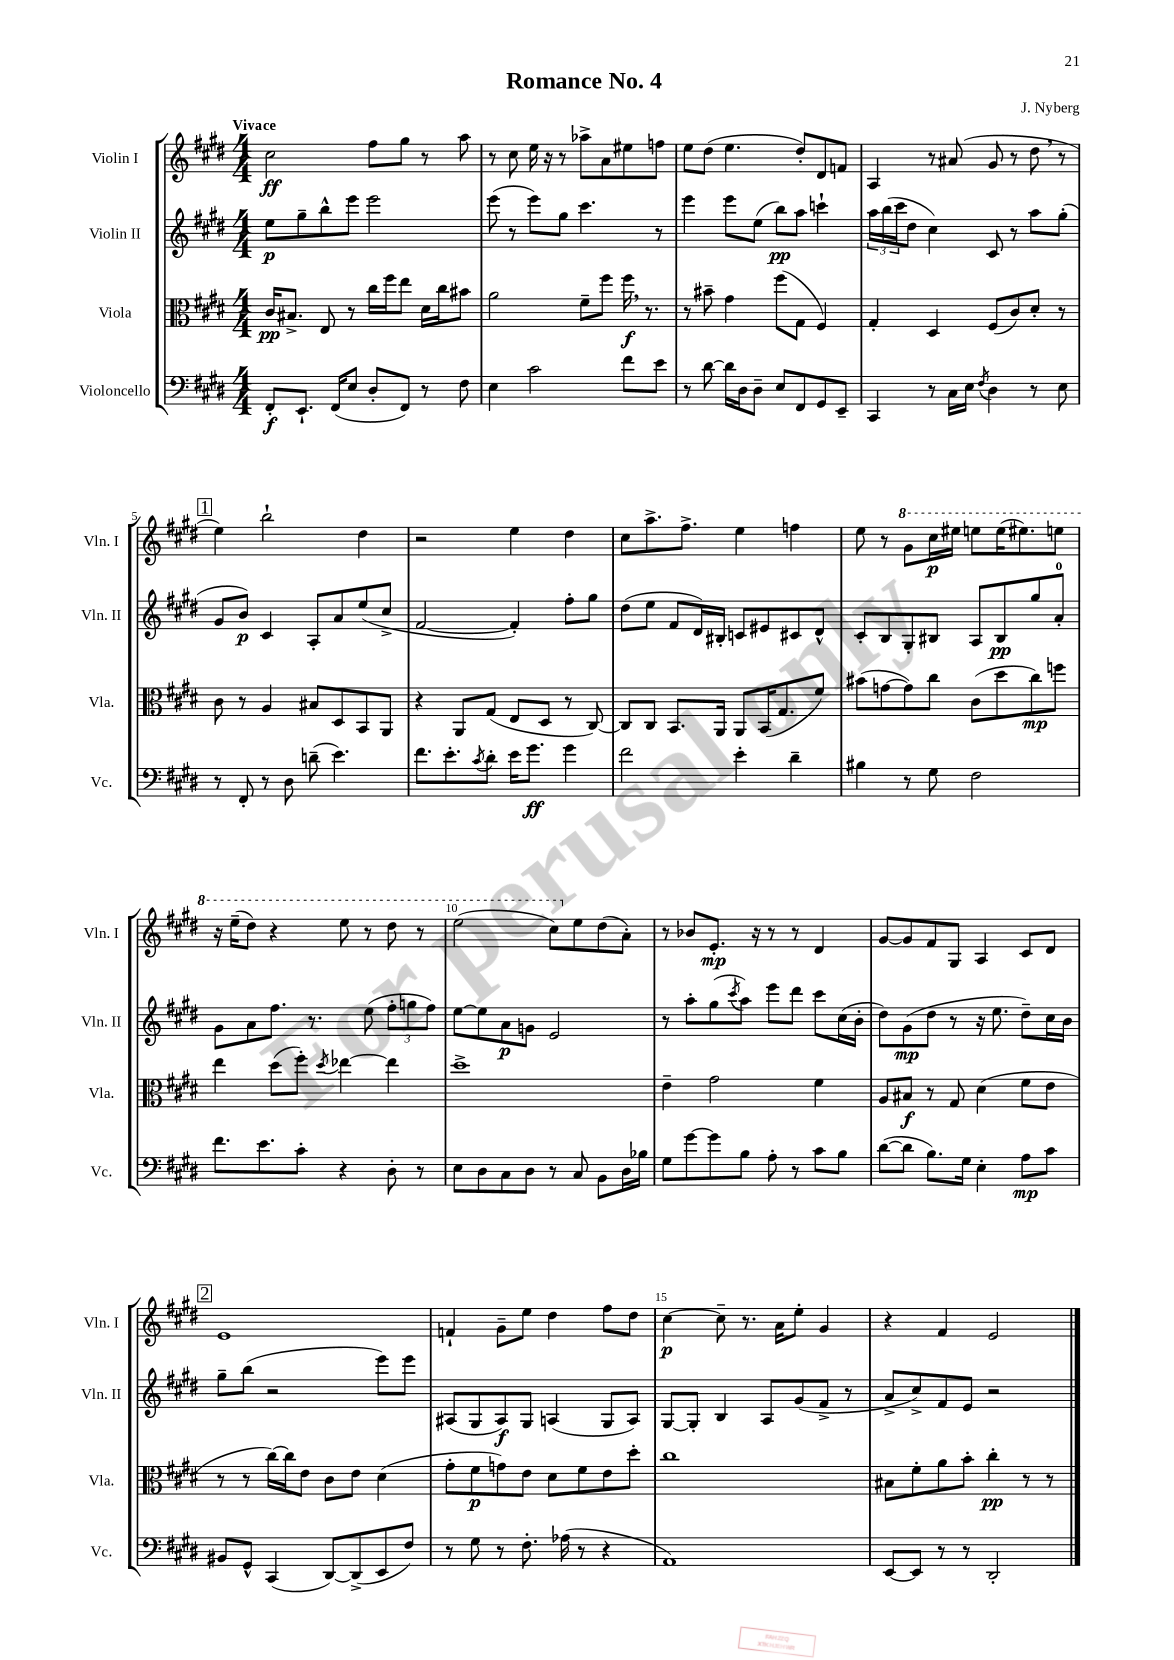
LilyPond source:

\header { title = "Romance No. 4" composer = "J. Nyberg" }
<<
\new StaffGroup <<
\new Staff = "s0" \with { instrumentName = "Violin I" shortInstrumentName = "Vln. I" } {
    \clef treble \key e \major \numericTimeSignature \time 4/4 \tempo "Vivace"
    cis''2\ff fis''8 gis''8 r8 a''8 |
    r8 cis''8 e''16 r16 r8 aes''8-> a'8 eis''8 f''8 |
    e''8 dis''8( e''4. dis''8-.) dis'8 f'8 |
    a4 r8 ais'8( gis'8 r8 dis''8 \breathe r8 |
    \mark \markup { \box "1" } e''4) b''2-! dis''4 |
    r2 e''4 dis''4 |
    cis''8 a''8.-> fis''8.-> e''4 f''4 |
    e''8 r8 \ottava #1 gis''8 cis'''16\p eis'''16 e'''8 e'''16( eis'''8.) e'''8 |
    r16 e'''16--( dis'''8) r4 e'''8 r8 dis'''8 r8 |
    e'''2( cis'''8) \ottava #0 e''8 dis''8( a'8-.) |
    r8 bes'8 e'8.-.\mp r16 r8 r8 dis'4 |
    gis'8~ gis'8 fis'8 gis8 a4 cis'8 dis'8 |
    \mark \markup { \box "2" } e'1 |
    f'4-! gis'8-- e''8 dis''4 fis''8 dis''8 |
    cis''4~\p cis''8-- r8. a'16 e''8-. gis'4 |
    r4 fis'4 e'2 \bar "|." |
}
\new Staff = "s1" \with { instrumentName = "Violin II" shortInstrumentName = "Vln. II" } {
    \clef treble \key e \major \numericTimeSignature \time 4/4
    e''8\p gis''8-- b''8-^ e'''8 e'''2 |
    e'''8( r8 e'''8) gis''8 cis'''4. r8 |
    e'''4 e'''8 e''8( b''8\pp) a''8 c'''4-! |
    \tuplet 3/2 { a''16 b''16( cis'''16 } dis''8 cis''4) cis'8 r8 a''8 gis''8-.( |
    \mark \markup { \box "1" } gis'8 b'8\p) cis'4 a8-. a'8 e''8( cis''8-> |
    fis'2~ fis'4-.) fis''8-. gis''8 |
    dis''8( e''8 fis'8 dis'16) bis16-. c'8 eis'8 cis'8 dis'8-^ |
    cis'8-. b8 gis8-. bis8 a8 bis8\pp gis''8 a'8-0-. |
    gis'8 a'8 fis''8. r8. e''8( \tuplet 3/2 { fis''8-. g''8 fis''8) } |
    e''8~ e''8 a'8\p g'8 e'2 |
    r8 a''8-. gis''8( \acciaccatura { cis'''8 } a''8) e'''8 dis'''8 cis'''8 cis''16( b'16-. |
    dis''8) gis'8\mp( dis''8 r8 r16 e''8. dis''8--) cis''16 b'16 |
    \mark \markup { \box "2" } gis''8-- b''8( r2 e'''8) e'''8 |
    ais8( gis8 ais8\f) gis8 a4( gis8 a8) |
    gis8~ gis8-. b4 a8 gis'8( fis'8-> r8 |
    a'8-> cis''8->) fis'8 e'8 r2 \bar "|." |
}
\new Staff = "s2" \with { instrumentName = "Viola" shortInstrumentName = "Vla." } {
    \clef alto \key e \major \numericTimeSignature \time 4/4
    cis'16\pp bis8.-> e8 r8 cis''16 fis''16 e''8 dis'16 cis''16 bis'8 |
    a'2 fis'8-- fis''8 fis''16\f \breathe r8. |
    r8 bis'8-- gis'4 fis''8( gis8 fis4) |
    gis4-. dis4 fis8( cis'8) dis'8-. r8 |
    \mark \markup { \box "1" } cis'8 r8 a4 bis8 dis8 b,8 a,8 |
    r4 a,8 gis8( e8 dis8 r8 cis8~) |
    cis8 cis8 b,8. a,16 a,8 b,16( gis8. fis'8) |
    bis'8( g'8~ g'8) cis''8 cis'8( dis''8 cis''8\mp) f''8 |
    e''4 dis''8( fis''8-.) \acciaccatura { dis''8 } ees''4~ ees''4 |
    dis''1-> |
    e'4-- gis'2 fis'4 |
    a8 bis8\f r8 gis8 dis'4( fis'8 e'8 |
    \mark \markup { \box "2" } r8 r8 cis''16~) cis''16 e'8 cis'8 e'8 dis'4( |
    gis'8-. fis'8\p g'8) e'8 dis'8 fis'8 e'8 dis''8-. |
    cis''1 |
    bis8 fis'8-. a'8 b'8-. cis''4-.\pp r8 r8 \bar "|." |
}
\new Staff = "s3" \with { instrumentName = "Violoncello" shortInstrumentName = "Vc." } {
    \clef bass \key e \major \numericTimeSignature \time 4/4
    fis,8-.\f e,8.-! fis,16( e8 dis8-. fis,8) r8 fis8 |
    e4 cis'2 fis'8 e'8 |
    r8 dis'8~ dis'16 dis16 dis8-- e8 fis,8 gis,8 e,8-- |
    cis,4 r8 cis16 e16 \acciaccatura { fis8 } dis4 r8 e8 |
    \mark \markup { \box "1" } r8 fis,8-. r8 dis8 d'8--( e'4.) |
    fis'8. e'8.-. \acciaccatura { cis'8 } dis'8-. e'16 gis'8.\ff gis'4 |
    fis'2 e'4-. dis'4-- |
    bis4 r8 gis8 fis2 |
    fis'8. e'8. cis'8-. r4 dis8-. r8 |
    e8 dis8 cis8 dis8 r8 cis8 b,8 dis16 bes16 |
    gis8 gis'8~ gis'8 b8 a8-. r8 cis'8 b8 |
    dis'8~( dis'8 b8.) gis16 e4-. a8\mp cis'8 |
    \mark \markup { \box "2" } bis,8 gis,8-^ cis,4( dis,8~) dis,8->( e,8 fis8) |
    r8 gis8 r8 fis8.-. aes16( r8 r4 |
    a,1) |
    e,8~ e,8 r8 r8 dis,2-. \bar "|." |
}
>>
>>
\layout { \context { \Score \override BarNumber.break-visibility = ##(#f #t #t) barNumberVisibility = #(every-nth-bar-number-visible 5) } }
